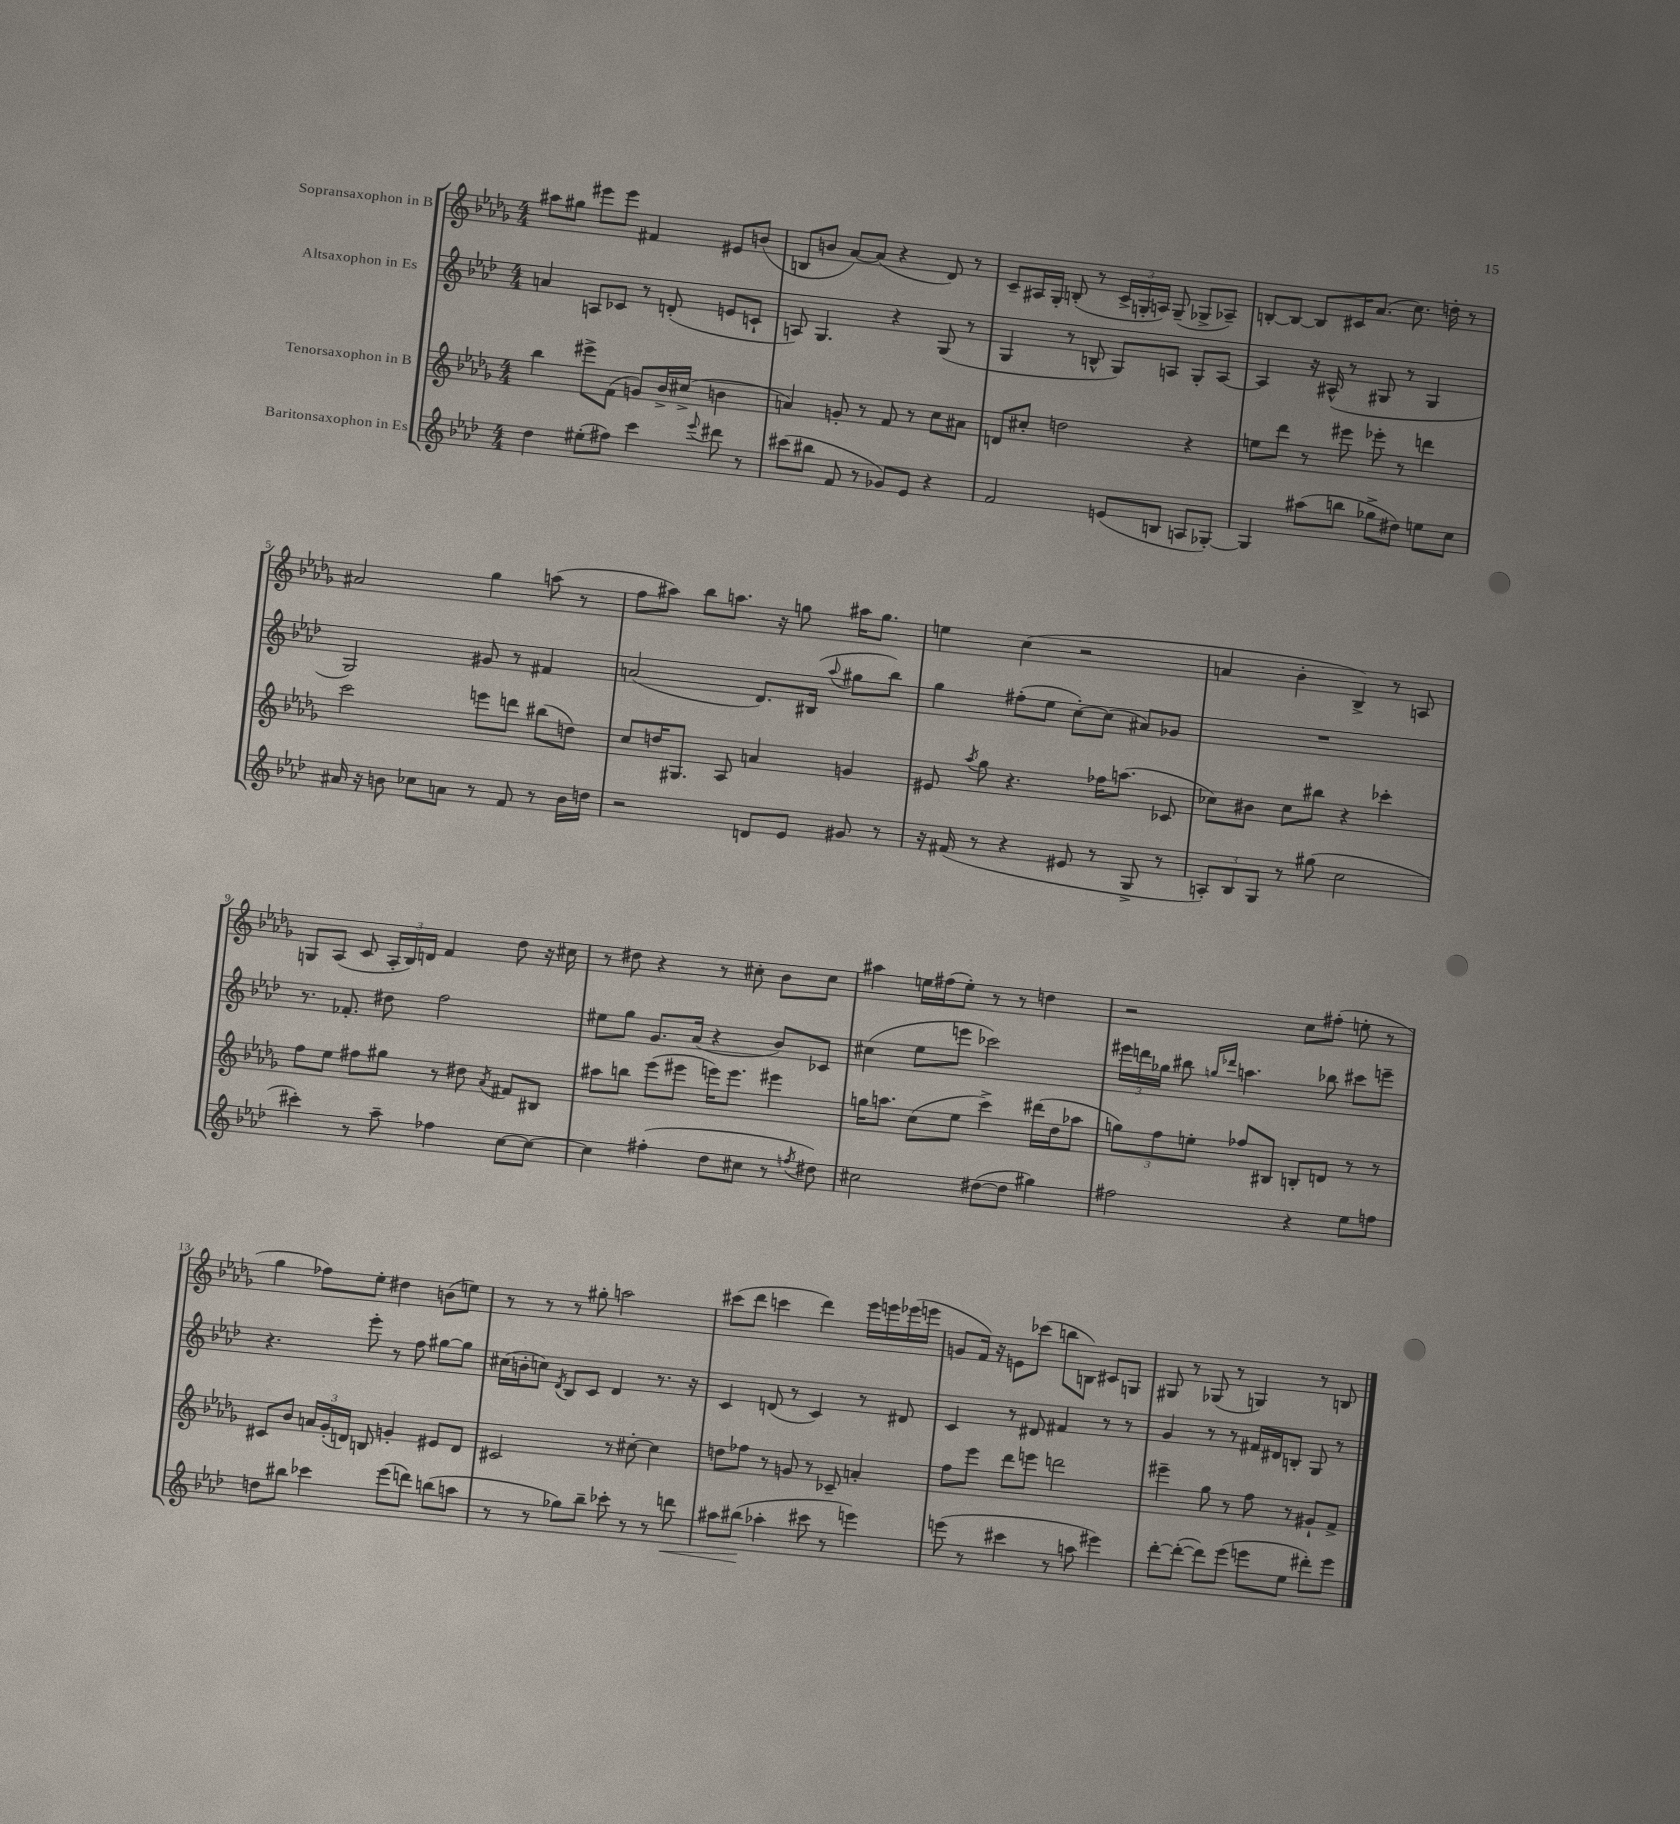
<<
\new StaffGroup <<
\new Staff = "s0" \with { instrumentName = "Sopransaxophon in B" } {
    \clef treble \key des \major \numericTimeSignature \time 4/4
    \autoBeamOff ais''8[ gis''8] eis'''8[ eis'''8] fis'4 eis'8[ b'8]( |
    b8[ b'8] aes'8[~) aes'8]( r4 des'8) r8 |
    c'8[-- ais16 ges16]-. b8-.( r8 \tuplet 3/2 { c'16[-> g16-. a16]) } g8--( ges8[-> aes8]--) |
    b8[~-. b8]~ b8[ cis'16 aes'8.]( c''8.) d''16-. r8 |
    ais'2 ges''4 a''8( r8 |
    f''8[ ais''8]) bes''8[ a''8.] r16 g''8 ais''16[ g''8.] |
    e''4 c''4( r2 |
    a'4 bes'4-. bes4->) r8 a8 |
    g8[ aes8]( c'8 \tuplet 3/2 { aes16[-. bes16) d'16] } f'4 des''8 r16 cis''16 |
    r8 dis''8 r4 r8 cis''8-. bes'8[ cis''8] |
    ais''4 e''16[ fis''16( e''8]-.) r8 r8 d''4 |
    r2 c''8[ fis''8]-.( e''8-. r8 |
    ges''4 fes''8[) ees''8]-. dis''4 b'8[( e''8]) |
    r8 r8 r8 gis''8-. a''2 |
    cis'''8[( des'''8] c'''4 des'''4) ees'''16[ e'''16 ees'''16( e'''16] |
    g'8[ f'16]) r16 e'8[ ces'''8]( b''8[ b8]) cis'8[ g8] |
    gis8 r8 ges8( r8 g4) r8 b8 \bar "|." |
}
\new Staff = "s1" \with { instrumentName = "Altsaxophon in Es" } {
    \clef treble \key aes \major \numericTimeSignature \time 4/4
    \autoBeamOff a'4 a8[ ces'8] r8 d'8-.( e'8[ c'8]-! |
    a8) g4. r4 g8( r8 |
    g4 r8 b8-^ g8[) a8] g8[-. a8]~ |
    a4 r16 ais16-^( r8 gis8 r8 gis4 |
    g2) gis'8 r8 fis'4 |
    a'2( des'8.[) bis16]( \appoggiatura { aes''8 } gis''8[ bes''8]) |
    g''4 fis''8[-.( ees''8] c''8[~-.) c''8]( ais'8[) ges'8] |
    R1 |
    r8. fes'8.-. dis''8 f''2 |
    eis''8[ g''8] g'8.[ aes'16]( r4 bes'8[) ces'8] |
    cis''4( ees''8[ e'''8] ces'''2) |
    \tuplet 3/2 { eis'''16[ d'''16 ges''16] } bis''8 \grace { g''16[ des'''16] } a''4. bes''8 cis'''8[ e'''8]-- |
    r4. ees'''8-. r8 f''8 gis''8[~ gis''8] |
    cis''16[( b'16-. c''8]) \acciaccatura { des'8 } bes8[ c'8] des'4 r8. r16 |
    c'4 d'8( r8 c'4) r8 dis'8 |
    c'4 r8 dis'8 fis'4 r8 r8 |
    g'4 r8 r8 fis'16[ dis'16 b8]-. g8 r8 \bar "|." |
}
\new Staff = "s2" \with { instrumentName = "Tenorsaxophon in B" } {
    \clef treble \key des \major \numericTimeSignature \time 4/4
    \autoBeamOff bes''4 eis'''8[-> f'8]( g'8[) bes'16-> cis''16]->( b'4 |
    a'4) g'8-. r8 f'8 r8 c''8[ ais'8] |
    d'8[ cis''8]-. d''2 r4 |
    e''8[ des'''8] r8 eis'''8 ees'''8-. r8 d'''4 |
    c'''2 e'''8[ d'''8] bis''8[( d''8]) |
    c''8[ d''16 gis8.] aes8 a'4 g'4 |
    eis'8 \acciaccatura { aes''8 } ges''8 r4. fes''16[ a''8.]( ces'8 |
    ces''8[) bis'8] ces''8[ bis''8] r4 ces'''4-. |
    f''8[ ees''8] fis''8[ gis''8] r8 dis''8 \acciaccatura { aes'8 } fis'8[ bis8] |
    ais''8[ b''8] ees'''8[( eis'''8] e'''16[) e'''8.] eis'''4 |
    g''16[ a''8.] c''8[( ees''8] c'''4->) dis'''16[( des''16 aes''8] |
    \tuplet 3/2 { g''8[) f''8 e''8]-. } fes''8[ bis8] b8[-. d'8] r8 r8 |
    cis'8[ bes'8] \tuplet 3/2 { a'16[ ges'16-.( d'16]) } b8 g'4-. eis'8[ d'8] |
    cis'2 r8 cis''8~-. cis''4 |
    d''8[ fes''8] r8 g'8 r8 ces'8-- a'4-. |
    f''8[ ees'''8] des'''8[ e'''8] d'''2 |
    eis'''4-- ges''8 r8 f''8 r8 gis'8[-! f'8]-> \bar "|." |
}
\new Staff = "s3" \with { instrumentName = "Baritonsaxophon in Es" } {
    \clef treble \key aes \major \numericTimeSignature \time 4/4
    \autoBeamOff des''4 eis''8[-.( fis''8]) c'''4 \appoggiatura { ees'''8 } dis'''8 r8 |
    cis'''8[( bis''8] f'8 r8 ges'8[) ees'8] r4 |
    f'2 e'8[( b8] a8[ ges8]~-.) |
    ges4 ais''8[( b''8] ges''8[-> dis''8]) e''8[ c''8] |
    ais'16 r16 b'8 ces''8[ a'8] r8 f'8 r8 b'16[ d''16] |
    r2 d'8[ ees'8] gis'8 r8 |
    r16 fis'16( r8 r4 eis'8 r8 g8-> r8 |
    \tuplet 3/2 { a8[-.) bes8 g8] } r8 gis''8( c''2 |
    cis'''4-.) r8 aes''8-- fes''4 c''8[~ c''8]~ |
    c''4 fis''4-.( des''8[ cis''8] r8 \acciaccatura { f''8 } dis''8) |
    cis''2 dis''8[~( dis''8] gis''4) |
    fis''2 r4 ees''8[ f''8] |
    d''8[ bis''8] ces'''4 ees'''8[( d'''8]) b''8[( a''8] |
    r8 r8 ges''8[) bes''8]-- ces'''8-. r8 r8 d'''8\< |
    ais''8[ bis''8]\!( aes''4-. cis'''8 r8 e'''4) |
    e'''8( r8 cis'''4 r8 a''8 eis'''4) |
    des'''8[~-. des'''8]~-.( des'''8[) ees'''8]( e'''8[ ees''8] dis'''8[-.) e'''8] \bar "|." |
}
>>
>>
